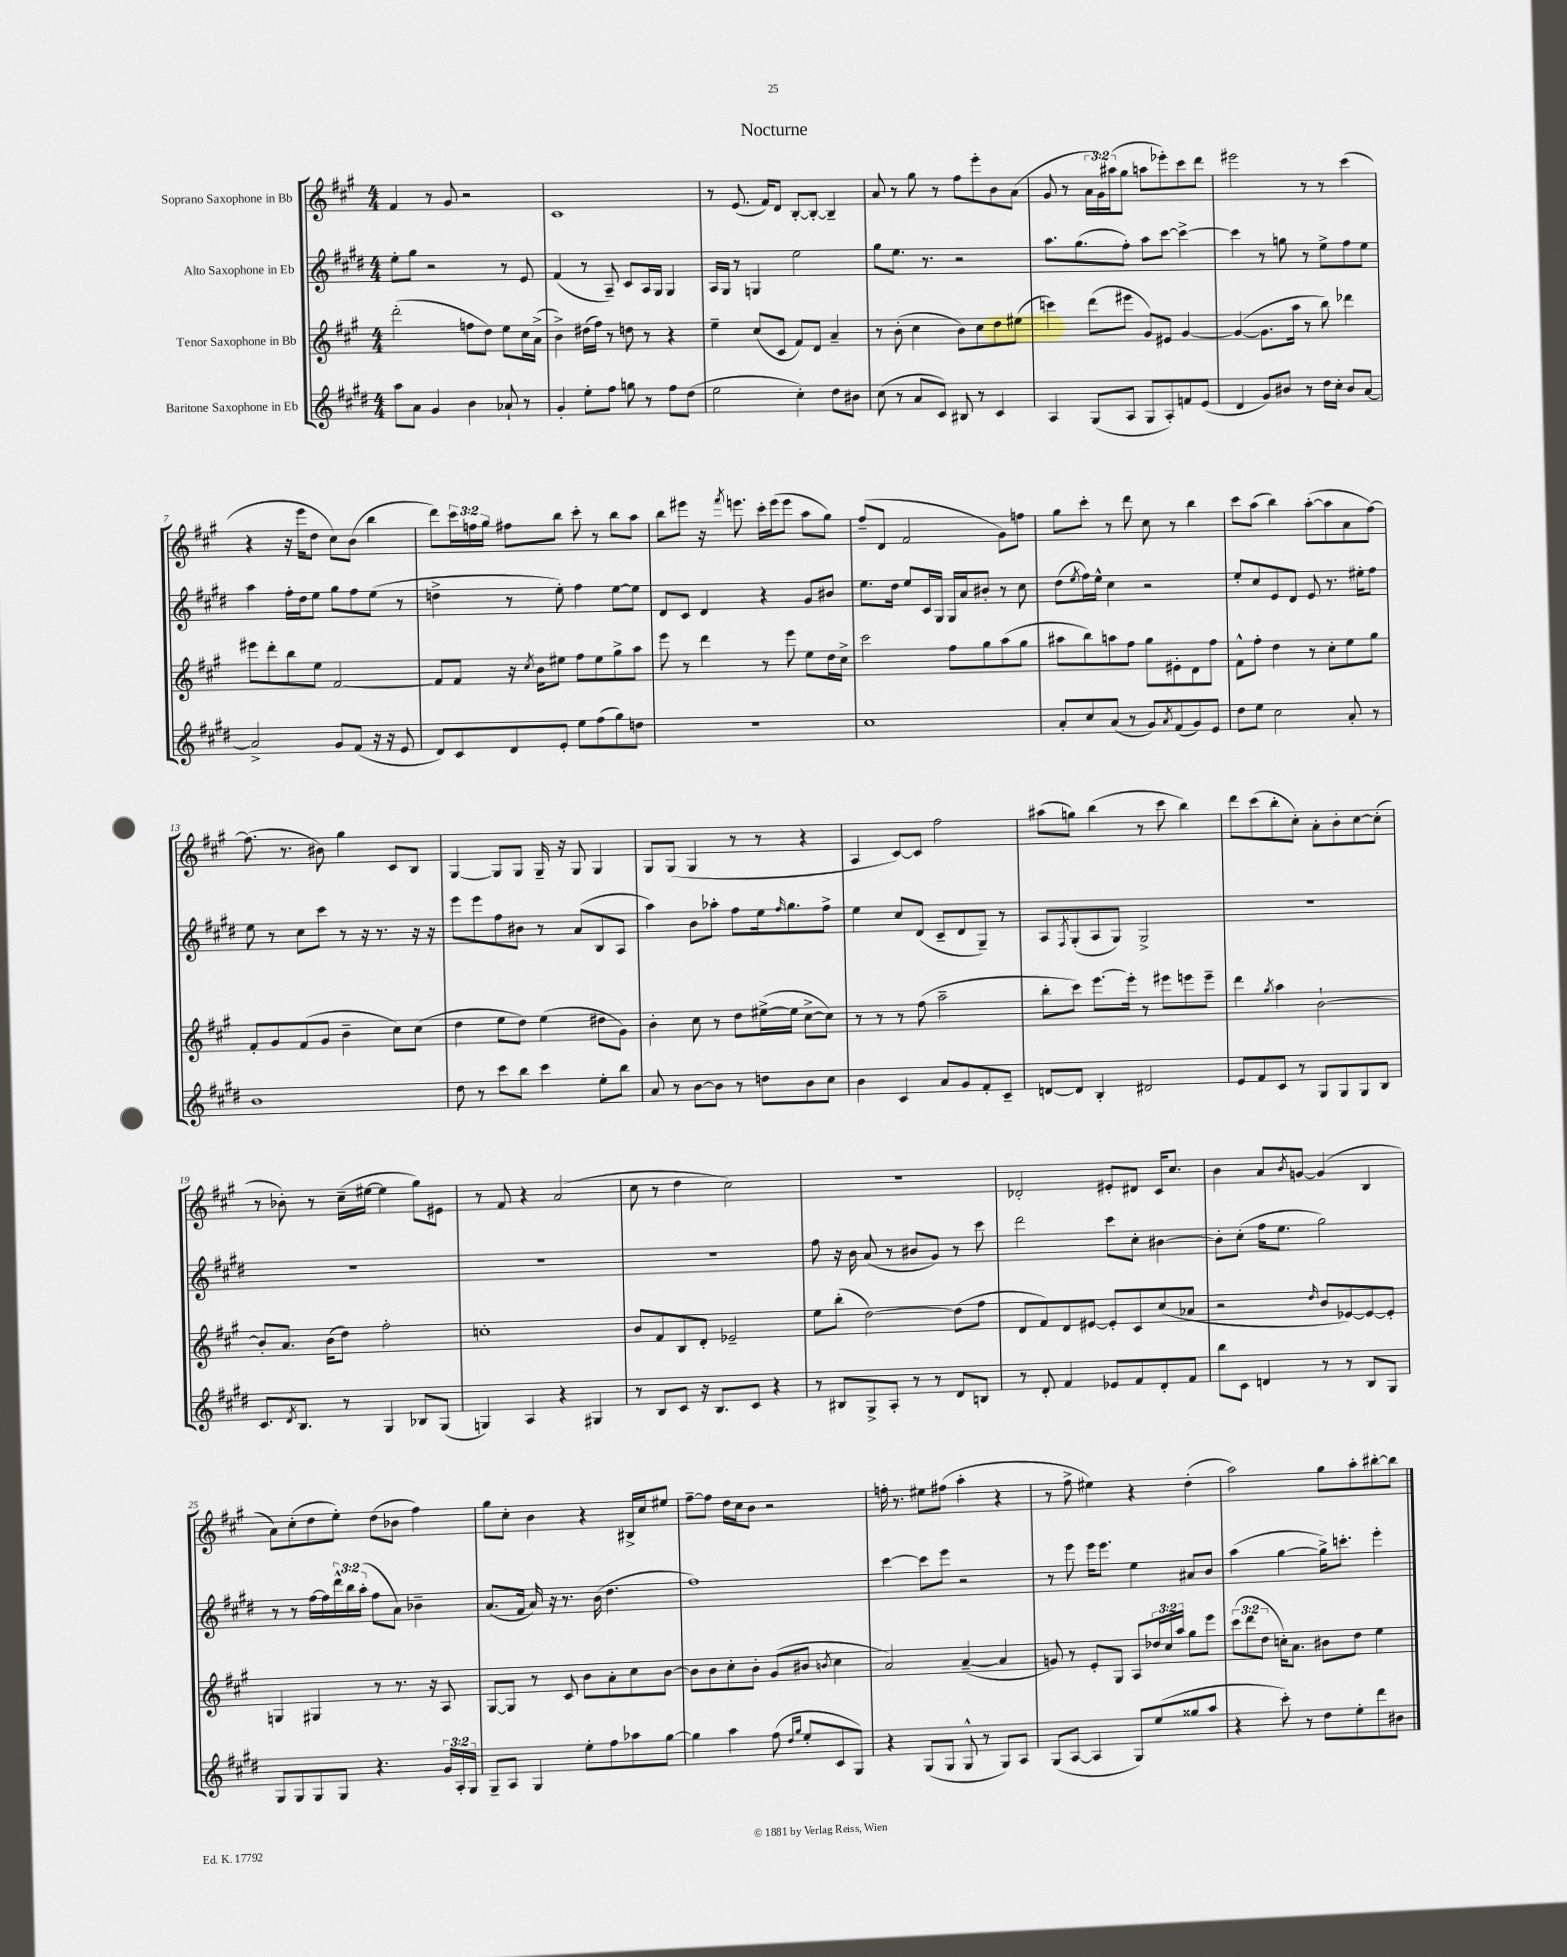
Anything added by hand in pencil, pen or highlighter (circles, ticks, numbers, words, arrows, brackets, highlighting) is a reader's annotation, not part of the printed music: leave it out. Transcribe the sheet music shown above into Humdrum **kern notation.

**kern	**kern	**kern	**kern
*part4	*part3	*part2	*part1
*staff4	*staff3	*staff2	*staff1
*I"Baritone Saxophone in Eb	*I"Tenor Saxophone in Bb	*I"Alto Saxophone in Eb	*I"Soprano Saxophone in Bb
*clefG2	*clefG2	*clefG2	*clefG2
*k[f#c#g#d#]	*k[f#c#g#]	*k[f#c#g#d#]	*k[f#c#g#]
*M4/4	*M4/4	*M4/4	*M4/4
=1	=1	=1	=1
8aa\L	(2ddd'\	8ee'\L	4f#/
8a\J	.	8gg#\J	.
4g#/	.	2r	8r
.	.	.	8g#/
4b\	8ffn\L	.	2r
.	8dd\J)	.	.
8a-X`/	8ee\L	8r	.
8r	16cc#\L	8e/	.
.	(16a^\JJ	.	.
=2	=2	=2	=2
4g#'/	4b^\)	(4f#/	1c#
8ee'\L	(16dd#X\LL	8r	.
.	16ff#\JJ)	.	.
8ff#\J	8r	8A~/)	.
8ggn\	8ddn\	8c#/L	.
8r	8r	16A/L	.
.	.	16G#/JJ	.
8ff#\L	4r	4G#/	.
(8dd#\J	.	.	.
=3	=3	=3	=3
2ee\	4ee~\	16A/LL	8r
.	.	16G#/JJ	.
.	.	8r	(8.e/
.	(8cc#/L	4Gn/	.
.	.	.	16f#/KL)
.	8c#/J	.	8d/J
4cc#'\)	8f#/L)	2ee\	[8B'/L
.	8d/J	.	8B'/J_
8dd#\L	4a~/	.	4B~/]
8b#X\J	.	.	.
=4	=4	=4	=4
(8cc#\	8r	8gg#\L	8a/
8r	(8b'\	8.ee\J	8r
8a/L	4cc#\	.	8gg#\
.	.	8.r	.
8c#/J)	.	.	8r
8B#X/	8b\L)	2r	8ff#\L
8r	8cc#\	.	8eee'\
4c#/	8dd\	.	8b\
.	(8ee#X\J	.	(8a\J
=5	=5	=5	=5
4A/	4cccn\)	8.aa\L	8g#/
.	.	.	8r
.	.	(8.gg#\	.
(8G#/L	(8ddd\L	.	24a\LL
.	.	.	24g#\)
.	.	.	(24aa#X\J
8A/J	8eee#X\J	8ff#'\J)	8gg#\J
8G#/L	8g#/L)	8aa\L	8aan\L
8A'/)	8e#X/J	[8ccc#\J	8eee-X'\)
8fn/	[4g#/	4ccc#^\_	8ccc#\
(8e/J	.	.	8ddd\J
=6	=6	=6	=6
4d#/	(4g#/_	4ccc#\]	2eee#X\
8g#/L)	8.g#\L]	8r	.
8b#X/J	.	8ggn\	.
.	16aa\Jk	.	.
8r	8r	8r	8r
16dd#\LL	8bb\)	8ee^\L	8r
16cc#'\JJ	.	.	.
8b#/L	4ddd-X\	8ff#\	(4ccc#\
[8a/J	.	8ee\J	.
!!LO:LB:g=z
=7	=7	=7	=7
2a^/]	8eee#X\L	4aa\	4r
.	8ddd'\	.	.
.	8bb\	16ff#'\LL	16r
.	.	16dd#\J	16eee\KL
.	8ee\J	8ee\J	8dd\J
8g#/L	[2f#/	8gg#\L	8cc#\L)
(8f#/J	.	8ff#\	(8b\J
16r	.	(8ee\J	4bb\
16r	.	.	.
8e/	.	8r	.
=8	=8	=8	=8
8d#/L)	8f#/L]	4ddn^\	8ddd\L)
8c#/	8f#/J	.	24ccc#\L
.	.	.	24ffn\
.	.	.	24gg#\JJ
8d#/	16r	8r	8ff#X\L
.	8qcc#/	.	.
.	16b\KL	.	.
8e'/J	8ee#X\J	8ee'\)	8bb\J
8ee\L	8ff#\L	4ff#\	8ccc#'\
(8ff#\	8ee#\	.	8r
8gg#\)	8gg#^\	[8ee\L	8bb\L
8ddn\J	8aa\J	8ee\J]	8aa\J
=9	=9	=9	=9
1r	8eee\	8d#/L	8bb\L
.	8r	8c#/J	8eee#X\J
.	4ddd\	4d#/	16r
.	.	.	8qfff#/
.	.	.	8.eeen\
.	8r	4r	16ccc#'\LL
.	.	.	(16eee\J
.	8eee\	.	8eee\J
.	8ee\L	8g#/L	8aa\L
.	16dd\L	8b#X/J	8gg#\J)
.	16cc#^\JJ	.	.
=10	=10	=10	=10
1cc#	2ccc#\	8.ee\L	(8ff#~/L
.	.	.	8d/J
.	.	16dd#\Jk	.
.	.	8ee/L	2f#/
.	.	16c#/L	.
.	.	16G#/JJ	.
.	8ff#\L	16G#/LL	.
.	.	16a/J	.
.	8gg#\	8b#X'/J	.
.	(8aa\	8r	8g#\L)
.	8gg#\J	8cc#\	8ffn\J
=11	=11	=11	=11
8a'/L	8aa#X\L	(8dd#\L	8gg#\L
.	.	8qee/	.
8cc#/	8bb\)	16ff#\L)	8ccc#'\J
.	.	16ee^^\JJ	.
(8a/J	8aan\	4cc#\	8r
8r	8ff#\J	.	8ddd\
8g#/L)	8gg#\L	2r	8cc#\
8qa/	.	.	.
(8f#/	8e#X'\	.	8r
8g#/)	8d\	.	4bb\
8e/J	8ff#\J	.	.
=12	=12	=12	=12
8dd#\L	8f#^^\L	8ee'/L	8ccc#\L
8ee\J	8ff#'\J	8cc#/	(8aa\J
2cc#\	4dd\	8e/	4bb\)
.	.	8d#/J	.
.	8r	8e/	([8aa'\L
.	8cc#'\L	8.r	8aa\]
8a'/	8ee\	.	8a\
.	.	16ee#X'\KL	.
8r	8gg#\J	8ff#\J	[8ff#\J)
!!LO:LB:g=z
=13	=13	=13	=13
1b	8f#'/L	8ee\	(8.ff#\]
.	8g#/	8r	.
.	.	.	8.r
.	(8f#/	8cc#\L	.
.	8g#/J	8ccc#\J	8b#X\)
.	4b~\	8r	4gg#\
.	.	16r	.
.	.	8.r	.
.	8cc#\L)	.	8c#/L
.	(8cc#\J	16r	8B/J
.	.	16r	.
=14	=14	=14	=14
8dd#\	4dd\	8eee\L	[4G#/
8r	.	8eee\	.
8ccc#\L	8ee\L	8ff#\	8G#/L]
8bb\J	8dd\J)	8b#X\J	8G#/J
4ccc#\	(4ee\	8r	16G#~/
.	.	.	16r
.	.	(8a/L	8G#/
8ee'\L	8dd#X\L	8B/	4G#/
8bb\J	8g#\J)	8A/J	.
=15	=15	=15	=15
8a/	4b'\	4aa\)	8G#/L
8r	.	.	(8G#/J
[8b\L	8cc#\	8b\L	4G#/
8b\J]	8r	8aa-X'\J	.
8r	8dd\L	8ff#\L	8r
8ddn\L	([16ee#X^\L	16ee\k	8r
.	.	16qqff#/	.
.	16ee#\JJ]	8.gg#\	.
8b\	[8cc#^\L	.	4r
8cc#\J	8cc#\J])	8ff#^\J	.
=16	=16	=16	=16
4b\	8r	4ee\	4A/
.	8r	.	.
4c#/	8r	8cc#/L	[8c#/L)
.	(8ff#\	(8d#/J	8c#/J]
8a/L	2aa~\	8c#~/L	2ff#\
8g#/	.	8d#/	.
8f#'/	.	8G#~/J)	.
8c#~/J	.	8r	.
=17	=17	=17	=17
[8dn/L	8bb'\L	8A/L	(8aa#X\L
.	.	8qF#/	.
8d/J]	8ccc#\J)	(8G#'/	8ggn\J)
4B'/	[8.eee\L	8A/	(4bb\
.	.	8G#/J)	.
.	16eee'\Jk]	.	.
2d#X/	8r	2G#^/	8r
.	8eee#X\L	.	8ccc#\
.	8eeen\	.	4bb\)
.	8eee~\J	.	.
=18	=18	=18	=18
8e/L	4ddd\	1r	8ddd\L
8f#/	.	.	(8ccc#\
.	8qgg#/	.	.
8c#/J	4aa\	.	8bb'\
8r	.	.	8cc#'\J)
8G#/L	[2b`\	.	8a'\L
8G#/	.	.	8b'\
8G#/	.	.	[8cc#\
8B/J	.	.	(8cc#'\J]
!!LO:LB:g=z
=19	=19	=19	=19
8.c#/L	8b'/L]	1r	8r
.	8.a/J	.	8b-X'\)
8qd#/	.	.	.
8.B/J	.	.	.
.	.	.	8r
.	(16b\KL	.	.
8r	8dd\J)	.	(16cc#~\LL
.	.	.	[16ee#X\JJ
4G#/	2ff#'\	.	4ee#\]
8B-X/L	.	.	8gg#\L)
(8G#/J	.	.	8e#X\J
=20	=20	=20	=20
4Gn/)	1ccn'	1r	8r
.	.	.	8f#/
4A/	.	.	4r
4r	.	.	(2a/
4G#X/	.	.	.
=21	=21	=21	=21
8r	8b/L	1r	8cc#\
8B/L	8f#/	.	8r
8c#/J	8B/	.	4dd\
16r	8d'/J	.	.
8.B/L	.	.	.
.	2e-X~/	.	2cc#\)
8c#/J	.	.	.
4r	.	.	.
=22	=22	=22	=22
8r	8ee\L	8ff#\	1r
8B#X/L	(8bb'\J	16r	.
.	.	16b\	.
8G#^/	[2dd\)	(8a/	.
8A'/J	.	8r	.
8r	.	8b#X/L	.
8r	.	8g#/J)	.
8d#/L	(8dd\L]	8r	.
8Bn/J	8ff#\J	8ccc#\	.
=23	=23	=23	=23
8r	8d/L	2ddd#\	2d-X'/
8d#'/	8f#/)	.	.
4f#/	8d/	.	.
.	[8e#X/J	.	.
8e-X/L	8e#'/L]	8ccc#\L	8e#X'/L
8f#/	8c#/	8cc#'\J	8d#X/J
8d#'/	(8cc#/	[4b#X\	16c#/KL
.	.	.	8.cc#/J
8f#/J	8a-X/J	.	.
=24	=24	=24	=24
8bb\L	2r	8b#'\L]	4b\
8c#\J	.	(8cc#'\J	.
4dn/	.	16ff#\KL	8a/L
.	.	8.ee\J	.
.	.	.	8qb/
.	.	.	[8gn/J
.	16qqdd/	.	.
8r	8b/L	2gg#\)	(4g/]
8r	[8e-X/)	.	.
8B/L	8e-/_	.	4B/
8G#/J	8e-'/J]	.	.
!!LO:LB:g=z
=25	=25	=25	=25
8G#/L	4Gn/	8r	8a\L)
8G#/	.	8r	(8cc#'\
8G#/	4G#X/	[16ff#\LL	8dd\
.	.	16ff#\]	.
8G#/J	.	24ddd#^^\	8ee'\J)
.	.	24bb\	.
.	.	(24aa'\JJ	.
4.r	8r	8ff#\L	(8dd\L
.	8.r	8a\J)	8b-X\J
.	.	4b-X~\	4ff#\)
.	16r	.	.
24g#/LL	8A/	.	.
24A'/	.	.	.
24G#/JJ	.	.	.
=26	=26	=26	=26
8G#~/L	[8G#/L	(8.a/L	8gg#\L
8A/J	8G#/J]	.	8cc#'\J
.	.	16f#/Jk	.
4G#/	8r	16a/)	4b\
.	.	16r	.
.	8c#/	8.r	.
8ee'\L	8b\L	.	4r
.	.	(16b\	.
8ff#\	8a'\	4.dd#\	.
8aa-X\	8cc#\	.	16B#X^/LL
.	.	.	16cc#/J
[8gg#\J	[8b\J	.	8ee#X/J
=27	=27	=27	=27
4gg#\]	8b\L]	1ff#)	[8ff#~\L
.	8b\	.	8ff#\J]
4aa\	8cc#'\	.	16dd\LL
.	.	.	16cc#\J
.	8b'\J	.	8b\J
(8ff#\	(8g#/L	.	2r
16qqdd#/LL	.	.	.
16qqgg#/JJ	.	.	.
8ee'/L	8b#X/J	.	.
.	8qbn/	.	.
8c#/	4cc#\	.	.
8G#/J)	.	.	.
=28	=28	=28	=28
4r	2a/)	[4ccc#\	16ffn'\
.	.	.	8.r
(8G#/L	.	8ccc#\L]	8ee#X\L
8G#/J	.	8eee\J	(8ff#X\J
8G#^^/	([4a~/	2r	4aa'\
8r	.	.	.
8G#/L)	4a/]	.	4r
8A/J	.	.	.
=29	=29	=29	=29
(8G#/L	8gn/)	8r	8r
[8A/J	8r	8eee\	8ff#^\
4A/]	8e'/L	16eee\KL	4ee#X\)
.	.	8.eee\J	.
.	8G#/J	.	.
8G#/L)	8A/L	4ee\	4r
(8ee/	24dd-X/L	.	.
.	24cc#/	.	.
.	24aa/JJ	.	.
8gg##X/	8gg#\L	8a#X/L	(4dd'\
8aa/J	8eee\J	8b/J	.
=30	=30	=30	=30
4r	(12ccc#\L	(4aa\	2aa\)
.	12ddd\	.	.
.	12dd\J	.	.
8ccc#'\)	16ccn'\KL)	[4gg#\	.
.	8.a\J	.	.
8r	.	.	.
8dd#\L	8b#X\L	16gg#^\KL])	8gg#\L
.	.	8.cccn'\J	.
8ee'\	8dd\J	.	8aa'\
8ddd#\	4ee\	4eee'\	[8bb#X'\
8b#X\J	.	.	8bb#\J]
==	==	==	==
*-	*-	*-	*-
